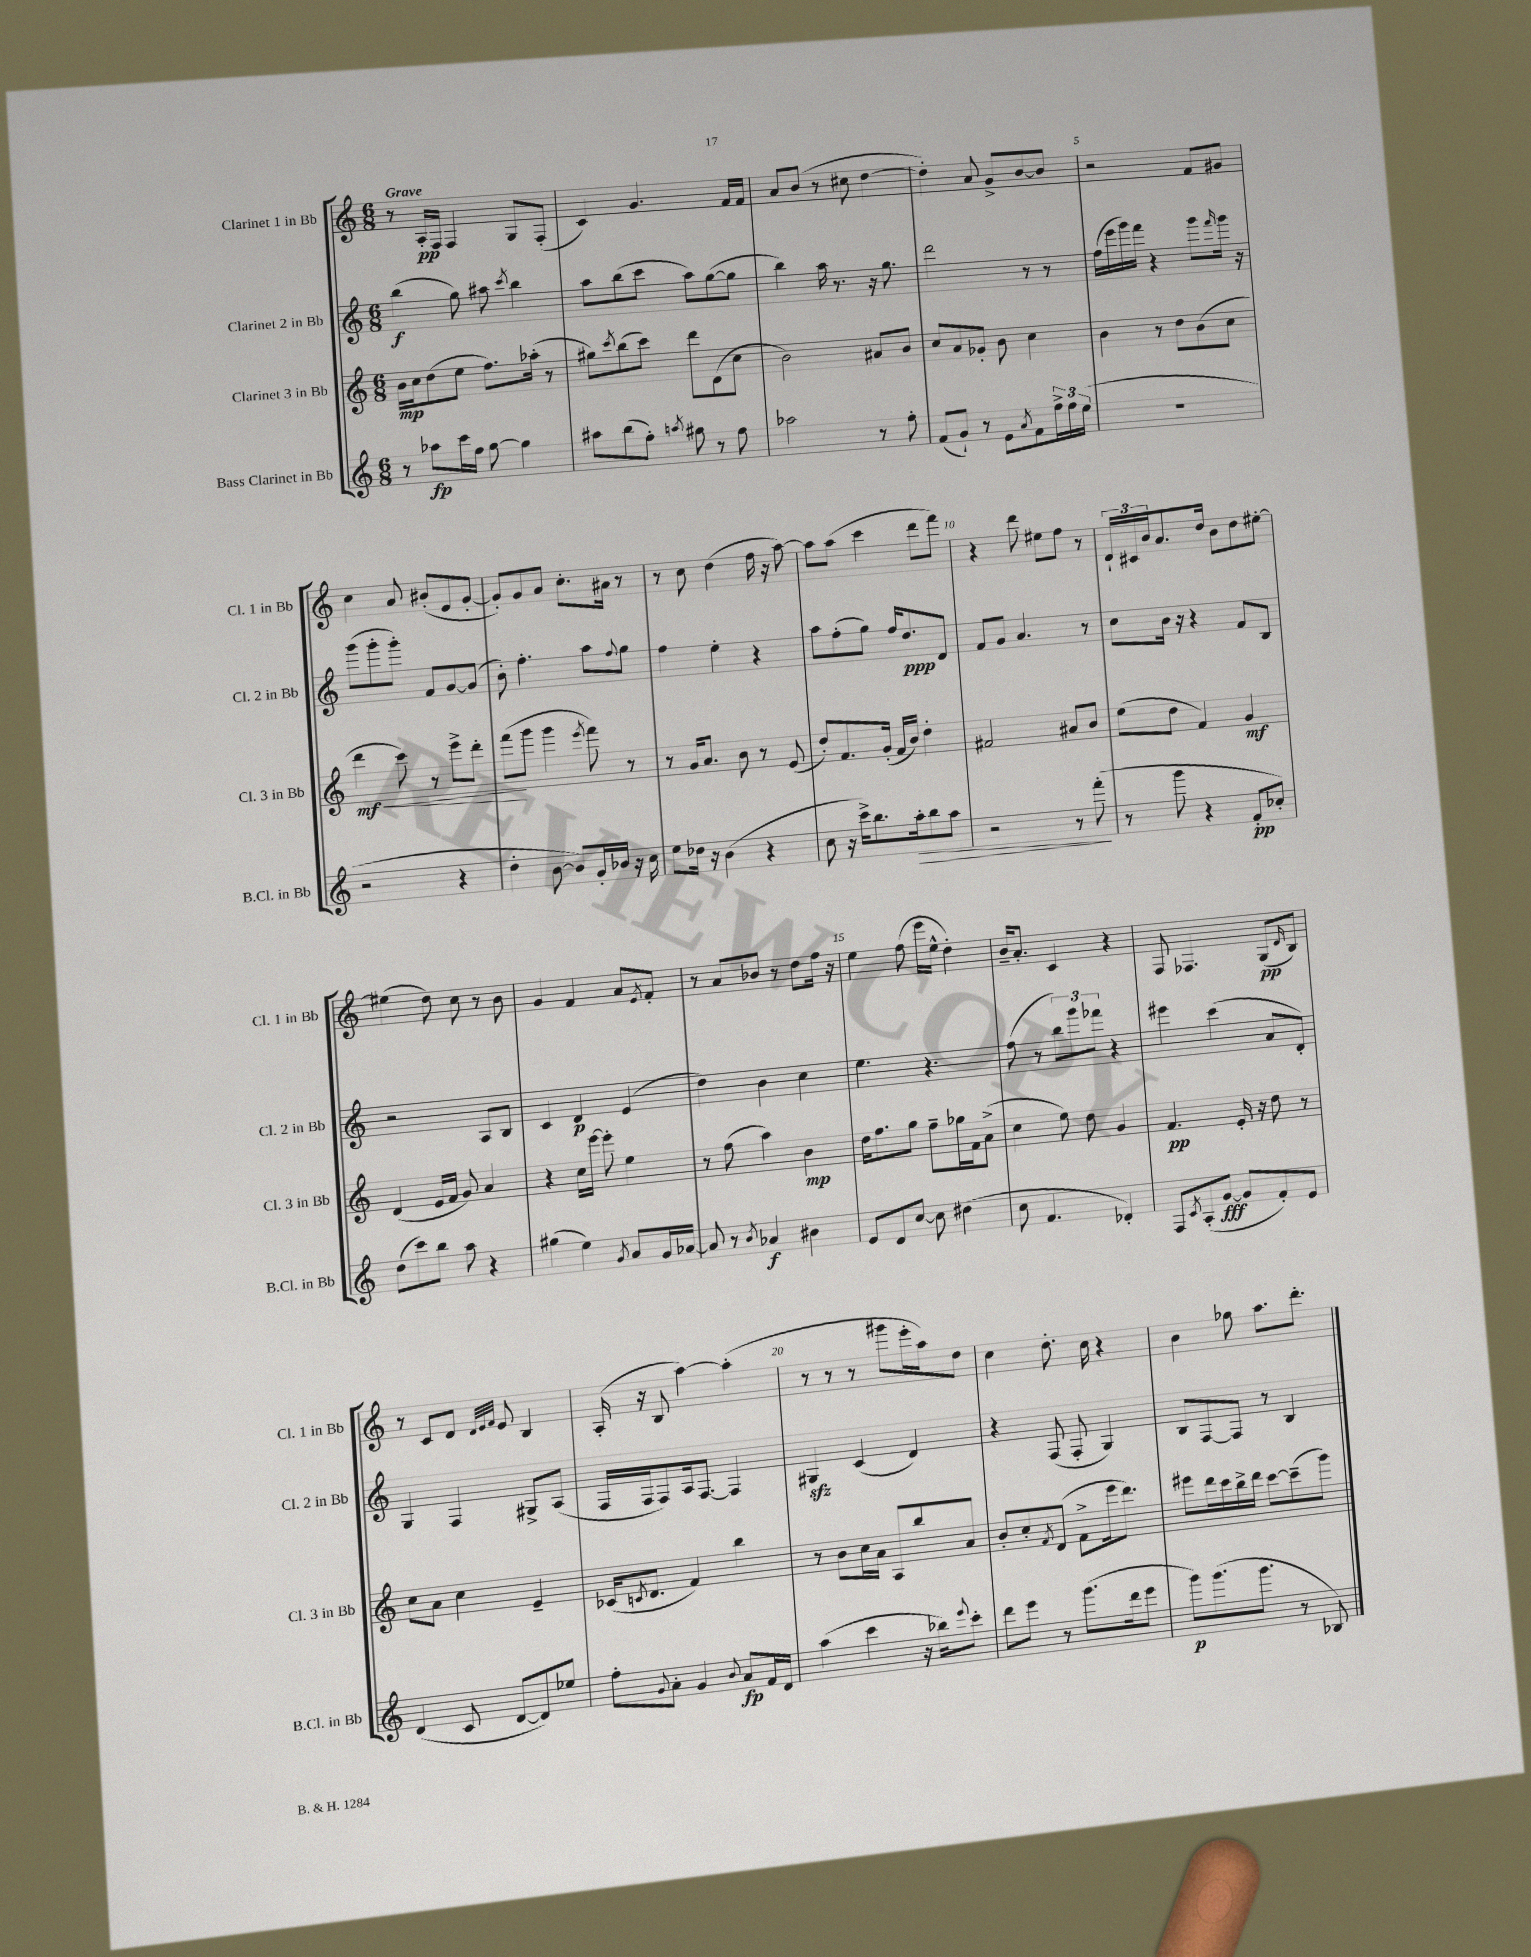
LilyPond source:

<<
\new StaffGroup <<
\new Staff = "s0" \with { instrumentName = "Clarinet 1 in Bb" shortInstrumentName = "Cl. 1 in Bb" } {
    \clef treble \key c \major \numericTimeSignature \time 6/8 \tempo "Grave"
    r8 a16-.\pp f16 f4 g8 f8-.( |
    c'4) g'4. f'16 f'16 |
    a'8 b'8( r8 cis''8 d''4~ |
    d''4-.) a'8 g'8-> b'8~ b'8 |
    r2 f'8 gis'8 |
    c''4 a'8 bis'8-.( e'8 g'8~-. |
    g'8-.) g'8 a'8 c''8.-. ais'16 r8 |
    r8 c''8 d''4( f''16 r16 a''8~) |
    a''8 a''8( c'''4 d'''8 f'''8) |
    r4 d'''8 eis''8 f''8 r8 |
    \tuplet 3/2 { d'16-! cis'16 b'16 } a'8. d''16 b'8 d''8 eis''8~-. |
    eis''4( d''8) c''8 r8 b'8 |
    g'4 f'4 a'8 \acciaccatura { e'8 } f'8-. |
    r8 a'8 bes'8 r8 d''8 f''16 r16 |
    e''4 f''8( e'''16 e''16-^ d''4-.) |
    b'16-- a'8.-. c'4 r4 |
    f8 fes4. g8\pp( \grace { d'16 } b8) |
    r8 c'8 d'8 \grace { d'32 e'32 f'32 } e'8 b4 |
    a16-.( r16 b8 a''4~) a''4-.( |
    r8 r8 r8 gis'''8 e'''16-. a''16) d''8 |
    c''4 d''8.-. c''16 r4 |
    b'4 ges''8 a''8. d'''8.-. \bar "|." |
}
\new Staff = "s1" \with { instrumentName = "Clarinet 2 in Bb" shortInstrumentName = "Cl. 2 in Bb" } {
    \clef treble \key c \major \numericTimeSignature \time 6/8
    b''4\f( g''8) ais''8 \acciaccatura { c'''8 } b''4 |
    a''8 b''8( c'''8 a''8) g''8~( g''8 |
    b''4) a''16 r8. r16 g''8. |
    d'''2 r8 r8 |
    f''16( e'''16 g'''16) f'''16 r4 g'''8 \grace { f'''16 } g'''16 r16 |
    g'''8( g'''8-. g'''8-.) f'8 g'8~ g'8( |
    b'8-.) f''4.-. a''8 \appoggiatura { f''8 } g''8 |
    f''4 e''4-. r4 |
    a''8 f''8-.( g''8) f''16 d''8.\ppp d'8 |
    f'8 g'8 a'4. r8 |
    c''8 b'16 r16 r4 f'8 b8 |
    r2 a8 b8 |
    c'4 d'4\p e'4( |
    d''4) b'4 c''4 |
    e''4. r4. |
    f''8( r8 \tuplet 3/2 { b''8) g'''8 fes'''8 } r4 |
    eis'''4 c'''4( a'8 d'8-.) |
    g4 f4 gis8-> a8( |
    f16 f16 f8) a16 f8.~ f4 |
    gis4\sfz c'4( d'4) |
    r4 f8( f8-. g4) |
    b8 f8~ f8 r8 b4 \bar "|." |
}
\new Staff = "s2" \with { instrumentName = "Clarinet 3 in Bb" shortInstrumentName = "Cl. 3 in Bb" } {
    \clef treble \key c \major \numericTimeSignature \time 6/8
    b'16\mp c''16 d''8( e''8 f''8.) aes''16-.( r8 |
    gis''8) \acciaccatura { c'''8 } b''8( c'''8) d'''8 d'8( c''8 |
    b'2) ais'8 b'8 |
    c''8 a'8 ges'8-. b'8 c''4 |
    b'4 r8 d''8 b'8( c''8 |
    d'''4\mf\< c'''8) r8 e'''8-> d'''8-. |
    f'''8\!( g'''8 g'''4 \acciaccatura { e'''8 } f'''8) r8 |
    r8 g'16 a'8. b'8 r8 e'8( |
    d''8-.) f'8. g'16-.( f'16 b'16) d''4-. |
    fis'2 ais'8 b'8 |
    e''8( d''8 f'4) g'4\mf |
    d'4( e'16 f'16 g'8) a'4 |
    r4 c''16 e'''16~ e'''8-. e''4 |
    r8 f''8( a''4) b'4\mp |
    d''16 f''8. g''8 f''8-- ges''16 f'16 a'8->( |
    c''4 e''8) d''8 g'4 |
    f'4.\pp e'16-. r16 d''8 r8 |
    c''8 a'8 c''4 e'4-- |
    ces'16( \acciaccatura { c'8 } d'8. f'4) b''4 |
    r8 b'8 c''16 a'16 a8 b''8 a'8 |
    b'8-. c''8-. \acciaccatura { f'8 } d'8( f'8-> e'''16 d'''8.) |
    eis'''8 d'''16 c'''16 b''16-> d'''16 c'''8~ c'''8--( g'''8) \bar "|." |
}
\new Staff = "s3" \with { instrumentName = "Bass Clarinet in Bb" shortInstrumentName = "B.Cl. in Bb" } {
    \clef treble \key c \major \numericTimeSignature \time 6/8
    r8 aes''8\fp c'''16 f''16 g''8~ g''4 |
    ais''8 b''8( f''8-.) \acciaccatura { a''8 } gis''8 r8 f''8 |
    aes''2 r8 f''8-. |
    f'8( g'8-!) r8 e'8 \acciaccatura { a'8 } f'8 \tuplet 3/2 { f''16-> f''16 e''16( } |
    R2. |
    r2 r4 |
    d''4-. b'8~ b'8) g'16-. bes'16 r16 c''16 |
    e''8 des''16 r16 b'4( r4 |
    c''8 r16 c'''16->) b''8. a''16-.\> b''8 a''8 |
    r2 r8 f'''8-.\!( |
    r8 g'''8 r4 f'8-.\pp ces''8-.) |
    d''8( c'''8) b''8 a''8 r4 |
    gis''4( e''4) \acciaccatura { g'8 } a'8 g'16 aes'16~ |
    aes'8 r8 \acciaccatura { b'8 } aes'4\f bis'4 |
    e'8 d'8 c''8~ c''8 dis''4( |
    c''8 f'4. des'4-.) |
    f8 \acciaccatura { c'8 } a8-.( g'8~\fff g'8 f'8-.) e'8 |
    d'4( c'8 d'8~ d'8) ees''8 |
    f''8-. \appoggiatura { g'8 } a'8-. g'4 \appoggiatura { b'8 } a'8\fp f'16 d'16 |
    a''4( c'''4 r16 bes''16) \appoggiatura { e'''8 } c'''8-. |
    d'''8 e'''8 r8 g'''8.( d'''16 e'''8 |
    g'''8\p) g'''8.( g'''8. r8 bes8) \bar "|." |
}
>>
>>
\layout { \context { \Score \override BarNumber.break-visibility = ##(#f #t #t) barNumberVisibility = #(every-nth-bar-number-visible 5) } }
